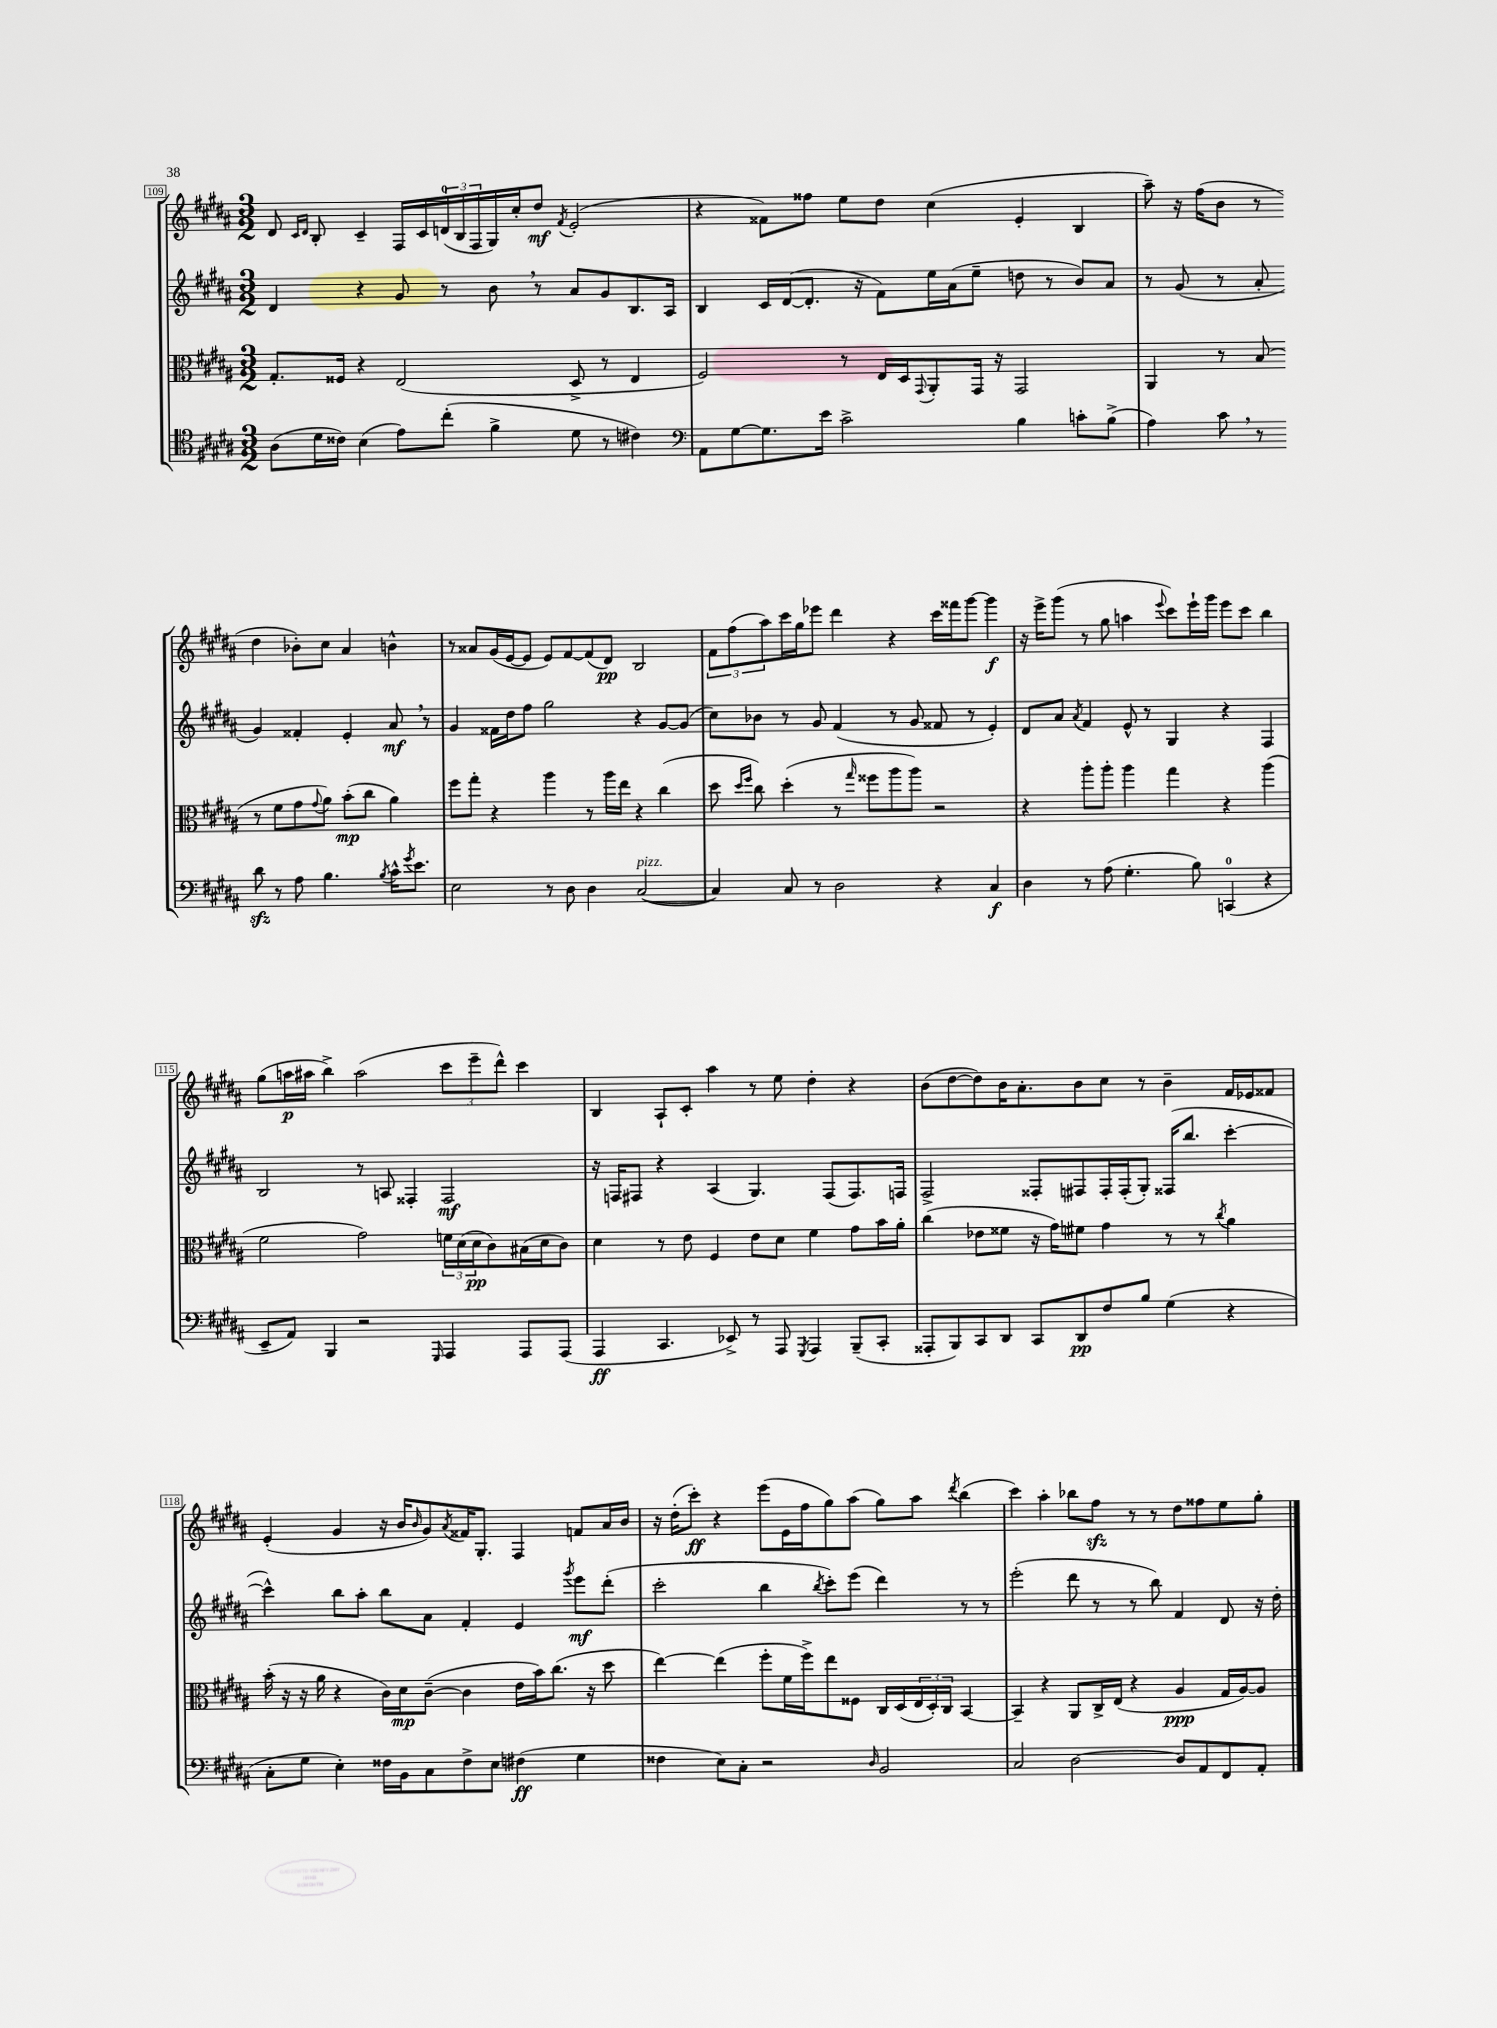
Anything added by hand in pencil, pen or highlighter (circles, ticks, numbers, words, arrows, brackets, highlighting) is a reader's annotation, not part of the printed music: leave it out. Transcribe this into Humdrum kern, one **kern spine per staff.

**kern	**dynam	**kern	**dynam	**kern	**dynam	**kern	**dynam
*part4	*part4	*part3	*part3	*part2	*part2	*part1	*part1
*staff4	*staff4	*staff3	*staff3	*staff2	*staff2	*staff1	*staff1
*clefC4	*	*clefC3	*	*clefG2	*	*clefG2	*
*k[f#c#g#d#a#]	*	*k[f#c#g#d#a#]	*	*k[f#c#g#d#a#]	*	*k[f#c#g#d#a#]	*
*M3/2	*	*M3/2	*	*M3/2	*	*M3/2	*
=109	=109	=109	=109	=109	=109	=109	=109
(8A#\L	.	8.G#'/L	.	4d#/	.	8d#/	.
.	.	.	.	.	.	16qqc#/LL	.
.	.	.	.	.	.	16qqd#/JJ	.
16d#\L	.	.	.	.	.	8B'/	.
16c##X\JJ)	.	16F##X/Jk	.	.	.	.	.
(4B\	.	4r	.	4r	.	4c#~/	.
8e\L)	.	(2E/	.	8g#/	.	16F#/LL	.
.	.	.	.	.	.	16c#/	.
(8cc#'\J	.	.	.	8r	.	(24dn/	.
.	.	.	.	.	.	24B/	.
.	.	.	.	.	.	24F#/	.
4f#^\	.	.	.	8b,\	.	16G#/)	.
.	.	.	.	.	.	16cc#'/J	.
.	.	.	.	8r	.	8dd#/J	mf
.	.	.	.	.	.	8qf#/	.
8d#\	.	8D#^/	.	8a#/L	.	(2e'/	.
8r	.	8r	.	8g#/	.	.	.
4c#X\)	.	4E/	.	8.B/	.	.	.
.	.	.	.	16A#/Jk	.	.	.
=110	=110	=110	=110	=110	=110	=110	=110
*clefF4	*	*	*	*	*	*	*
8AA#\L	.	2F#/)	.	4B/	.	4r	.
[8G#\	.	.	.	.	.	.	.
8.G#\]	.	.	.	16c#/LL	.	8f##X\L)	.
.	.	.	.	([16d#/J	.	.	.
.	.	.	.	8.d#'/J]	.	8ff##X\J	.
16e\Jk	.	.	.	.	.	.	.
2c#^\	.	8r	.	.	.	8ee\L	.
.	.	.	.	16r	.	.	.
.	.	16E/LL	.	8f#\L)	.	8dd#\J	.
.	.	16D#/J	.	.	.	.	.
.	.	8qqGG#/	.	.	.	.	.
.	.	8AA#'/	.	16ee\L	.	(4cc#\	.
.	.	.	.	(16a#\J	.	.	.
.	.	16GG#/Jk	.	8ee~\J	.	.	.
.	.	16r	.	.	.	.	.
4B\	.	2GG#/	.	8ddn\	.	4e'/	.
.	.	.	.	8r	.	.	.
8cn'\L	.	.	.	8b/L)	.	4B/	.
(8B^\J	.	.	.	8a#/J	.	.	.
=111	=111	=111	=111	=111	=111	=111	=111
4A#\)	.	4AA#/	.	8r	.	8aa#~\)	.
.	.	.	.	(8g#/	.	16r	.
.	.	.	.	.	.	(16ff#\KL	.
8c#,\	.	8r	.	8r	.	8b\J	.
8r	.	(8B/	.	8a#'/	.	8r	.
8d#zz\	.	8r	.	4g#/)	.	4dd#\	.
8r	.	8f#\L	.	.	.	.	.
8A#\	.	8g#\	.	4f##X'/	.	8b-X'\L)	.
.	.	8qqg#/	.	.	.	.	.
4.B\	.	8a#\J)	.	.	.	8cc#\J	.
.	.	(8b'\L	mp	4e'/	.	4a#/	.
.	.	8cc#\J	.	.	.	.	.
8qB/	.	.	.	.	.	.	.
16c#^^\KL	.	4a#\)	.	8a#,/	mf	4bn^^\	.
8qg#/	.	.	.	.	.	.	.
8.e\J	.	.	.	.	.	.	.
.	.	.	.	8r	.	.	.
!!LO:LB:g=z
=112	=112	=112	=112	=112	=112	=112	=112
2E\	.	8ff#\L	.	4g#/	.	8r	.
.	.	8gg#'\J	.	.	.	8a##X/L	.
.	.	4r	.	16f##X\LL	.	(16g#/L	.
.	.	.	.	16dd#\J	.	[16e/J	.
.	.	.	.	8ff#\J	.	8e/J]	.
8r	.	4aa#\	.	2gg#\	.	8e/L)	.
8D#\	.	.	.	.	.	[8f#/	.
4D#\	.	8r	.	.	.	(8f#/]	.
.	.	16aa#\LL	.	.	.	8d#/J)	pp
.	.	16ee\JJ	.	.	.	.	.
!LO:TX:a:i:t=pizz.	!	!	!	!	!	!	!
([2C#/	.	4r	.	4r	.	2B/	.
.	.	(4cc#\	.	[8g#/L	.	.	.
.	.	.	.	(8g#/J]	.	.	.
=113	=113	=113	=113	=113	=113	=113	=113
4C#/])	.	8dd#\	.	8cc#\L)	.	12f#\L	.
.	.	.	.	.	.	(12ff#\	.
.	.	16qqdd#/LL	.	.	.	.	.
.	.	16qqff#/JJ	.	.	.	.	.
.	.	8cc#\)	.	8b-X\J	.	.	.
.	.	.	.	.	.	12aa#\)	.
8C#/	.	(4dd#'\	.	8r	.	16ccc#\L	.
.	.	.	.	.	.	16gg#\J	.
8r	.	.	.	8g#/	.	8eee-X\J	.
2D#\	.	8r	.	(4f#/	.	4ddd#\	.
.	.	16qqgg#/	.	.	.	.	.
.	.	8ff##X\L	.	.	.	.	.
.	.	8aa#\	.	8r	.	4r	.
.	.	8aa#\J)	.	8g#/	.	.	.
4r	.	2r	.	8f##X/	.	16ccc#\LL	.
.	.	.	.	.	.	16fff##X\J	.
.	.	.	.	8r	.	[8ggg#\J	.
4C#/	f	.	.	4e'/)	.	4ggg#\]	f
=114	=114	=114	=114	=114	=114	=114	=114
4D#\	.	4r	.	8d#/L	.	16r	.
.	.	.	.	.	.	16eee^\KL	.
.	.	.	.	8a#/J	.	(8ggg#\J	.
.	.	.	.	8qa#/	.	.	.
8r	.	8aa#'\L	.	4f#/	.	8r	.
(8A#\	.	8aa#'\J	.	.	.	8gg#\	.
4.G#'\	.	4aa#\	.	8e^^/	.	4aan\	.
.	.	.	.	8r	.	.	.
.	.	.	.	.	.	8qqeee/	.
.	.	4gg#\	.	4G#/	.	8ccc#\L)	.
8B\)	.	.	.	.	.	16eee`\L	.
.	.	.	.	.	.	16ggg#\JJ	.
(4CCn/	.	4r	.	4r	.	8eee\L	.
.	.	.	.	.	.	8ccc#\J	.
4r	.	(4aa#\	.	4F#/	.	4bb\	.
!!LO:LB:g=z
=115	=115	=115	=115	=115	=115	=115	=115
8EE~/L	.	2f#\	.	2B/	.	(8gg#\L	.
8AA#/J)	.	.	.	.	.	16aan\L	p
.	.	.	.	.	.	16aa#X\JJ	.
4BBB/	.	.	.	.	.	4bb^\)	.
2r	.	2g#\)	.	8r	.	(2aa#\	.
.	.	.	.	8An/	.	.	.
.	.	.	.	4F##X'/	.	.	.
16qqGGG#/	.	.	.	.	.	.	.
4AAA#/	.	24fn\LL	.	2F##/	mf	12ccc#\L	.
.	.	(24d#\	.	.	.	.	.
.	.	24d#\J	pp	.	.	12eee~\	.
.	.	8c#\)	.	.	.	.	.
.	.	.	.	.	.	12ddd#^^\J)	.
8AAA#/L	.	(16B#X\L	.	.	.	4ccc#\	.
.	.	16d#\J	.	.	.	.	.
(8AAA#/J	.	8c#\J)	.	.	.	.	.
=116	=116	=116	=116	=116	=116	=116	=116
4AAA#/	ff	4d#\	.	16r	.	4B/	.
.	.	.	.	16Fn/KL	.	.	.
.	.	.	.	8F#X/J	.	.	.
4.CC#/	.	8r	.	4r	.	8A#`/L	.
.	.	8e\	.	.	.	8c#'/J	.
.	.	4F#/	.	(4A#/	.	4aa#\	.
8EE-X^/)	.	.	.	.	.	.	.
8r	.	8e\L	.	4.G#/)	.	8r	.
8AAA#/	.	8d#\J	.	.	.	8ee\	.
8qGGG#/	.	.	.	.	.	.	.
4AAA#/	.	4f#\	.	.	.	4dd#'\	.
.	.	.	.	(8F#/L	.	.	.
(8BBB~/L	.	8g#\L	.	8.F#/)	.	4r	.
8CC#'/J	.	16b\L	.	.	.	.	.
.	.	16a#'\JJ	.	16Fn/Jk	.	.	.
=117	=117	=117	=117	=117	=117	=117	=117
8AAA##X'/L	.	(4cc#\	.	2F#^/	.	(8b\L	.
8BBB/)	.	.	.	.	.	[8dd#\	.
8CC#/	.	8e-X\L	.	.	.	8dd#\])	.
8DD#/J	.	8f##X\J	.	.	.	16b\K	.
.	.	.	.	.	.	8.a#'\	.
8CC#/L	.	16r	.	8F##X'/L	.	.	.
.	.	16g#\KL)	.	.	.	.	.
8DD#/	pp	8f#X\J	.	8F#X/	.	8b\	.
8F#/	.	4g#\	.	16F#'/L	.	8cc#\J	.
.	.	.	.	(16F#'/J	.	.	.
8B/J	.	.	.	8G#'/J)	.	8r	.
(4G#\	.	8r	.	(16F##X/KL	.	4b~\	.
.	.	.	.	8.bb/J	.	.	.
.	.	8r	.	.	.	.	.
.	.	8qcc#/	.	.	.	.	.
4r	.	4a#\	.	[4ccc#'\	.	16f#/LL	.
.	.	.	.	.	.	16e-X/J	.
.	.	.	.	.	.	8f##X/J	.
!!LO:LB:g=z
=118	=118	=118	=118	=118	=118	=118	=118
8C#'\L	.	(16b'\	.	4ccc#^^\])	.	(4e'/	.
.	.	16r	.	.	.	.	.
8G#\J	.	16r	.	.	.	.	.
.	.	16a#\	.	.	.	.	.
4E'\)	.	4r	.	8bb\L	.	4g#/	.
.	.	.	.	8aa#'\J	.	.	.
16F##X\LL	.	16c#\LL)	.	8bb\L	.	16r	.
16BB\J	.	16d#\J	mp	.	.	16b/KL	.
.	.	.	.	.	.	16qqb/	.
8C#\	.	([8c#~\J	.	8a#\J	.	8g#/)	.
.	.	.	.	.	.	8qa#/	.
8F##^\	.	4c#\]	.	4f#'/	.	16f##X/K	.
.	.	.	.	.	.	8.G#'/J	.
8E\J	.	.	.	.	.	.	.
(4F#X\	ff	16e\LL	.	4e/	.	4F#/	.
.	.	16b\J)	.	.	.	.	.
.	.	(8.cc#\J	.	.	.	.	.
.	.	.	.	8qggg#/	.	.	.
4G#\	.	.	.	8eee\L	mf	8fn/L	.
.	.	16r	.	.	.	.	.
.	.	8dd#\	.	(8ddd#'\J	.	16a#/L	.
.	.	.	.	.	.	16b/JJ	.
=119	=119	=119	=119	=119	=119	=119	=119
4F##X\	.	[4ee\)	.	2ccc#'\	.	16r	.
.	.	.	.	.	.	(16dd#'\KL	.
.	.	.	.	.	.	8ccc#'\J)	ff
8E\L)	.	(4ee\]	.	.	.	4r	.
8C#'\J	.	.	.	.	.	.	.
2r	.	8ff#'\L	.	4bb\	.	(8eee\L	.
.	.	16f#\L	.	.	.	16e\L	.
.	.	16ff#^\J)	.	.	.	16ff#\J	.
.	.	.	.	8qbb/	.	.	.
.	.	8ee\	.	8ccc#'\L)	.	8gg#\)	.
.	.	8F##X\J	.	(8eee\J	.	(8aa#\J	.
16qqD#/	.	.	.	.	.	.	.
2BB/	.	16C#/LL	.	4ddd#\)	.	8gg#\L)	.
.	.	(16D#/	.	.	.	.	.
.	.	24E/	.	.	.	8aa#\J	.
.	.	24D#'/)	.	.	.	.	.
.	.	24C#/JJ	.	.	.	.	.
.	.	.	.	.	.	8qddd#/	.
.	.	[4BB/	.	8r	.	(4bb\	.
.	.	.	.	8r	.	.	.
=120	=120	=120	=120	=120	=120	=120	=120
2C#/	.	4BB~/]	.	(2eee'\	.	4ccc#\)	.
.	.	4r	.	.	.	4aa#'\	.
[2D#\	.	8AA#/L	.	8ddd#\	.	8bb-X\L	.
.	.	16C#^/L	.	8r	.	8ff#zz\J	.
.	.	(16E/JJ	.	.	.	.	.
.	.	4r	.	8r	.	8r	.
.	.	.	.	8bb\)	.	8r	.
8D#/L]	.	4A#/	ppp	4f#/	.	8dd#\L	.
8AA#/	.	.	.	.	.	8ff##X\	.
8FF#/	.	16G#/LL	.	8d#/	.	8ee\	.
.	.	[16A#/J)	.	.	.	.	.
8AA#'/J	.	8A#/J]	.	16r	.	8gg#'\J	.
.	.	.	.	16dd#'\	.	.	.
==	==	==	==	==	==	==	==
*-	*-	*-	*-	*-	*-	*-	*-
